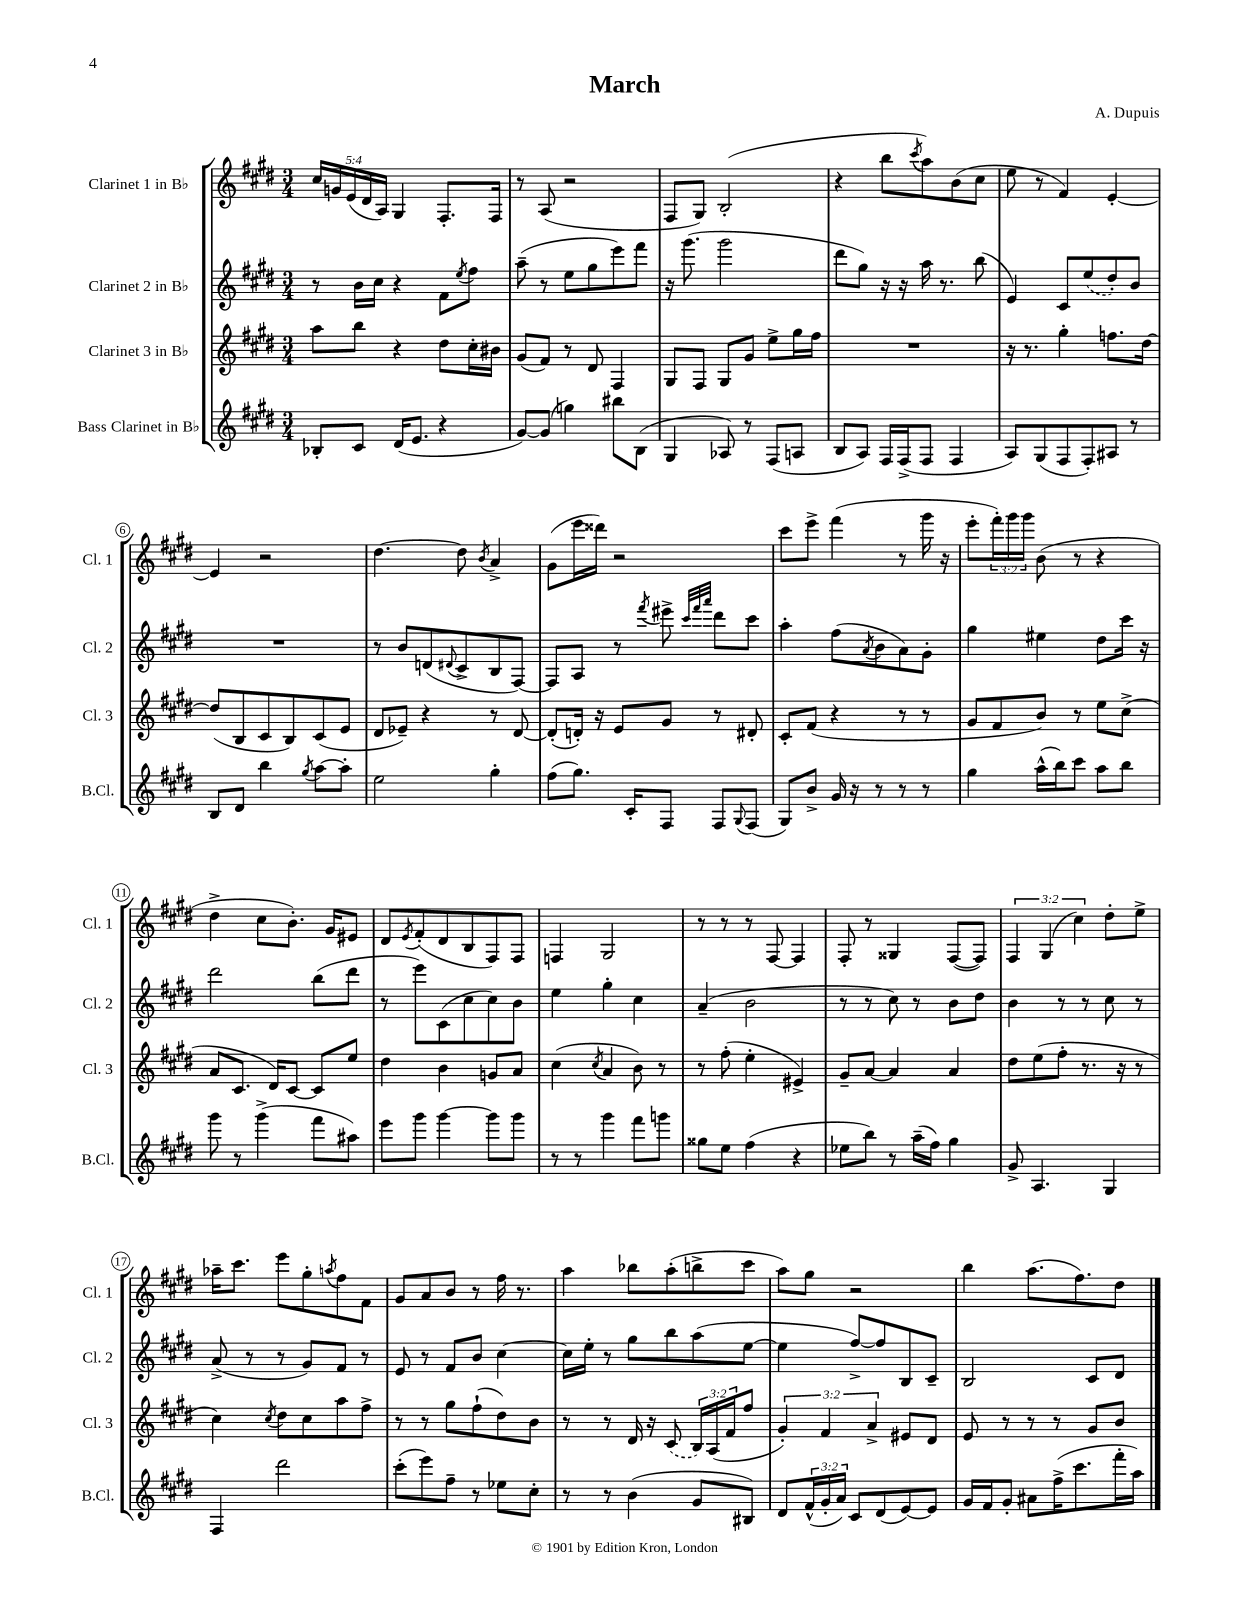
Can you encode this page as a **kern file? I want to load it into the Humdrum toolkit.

**kern	**kern	**kern	**kern
*part4	*part3	*part2	*part1
*staff4	*staff3	*staff2	*staff1
*I"Bass Clarinet in B♭	*I"Clarinet 3 in B♭	*I"Clarinet 2 in B♭	*I"Clarinet 1 in B♭
*I'B.Cl.	*I'Cl. 3	*I'Cl. 2	*I'Cl. 1
*clefG2	*clefG2	*clefG2	*clefG2
*k[f#c#g#d#]	*k[f#c#g#d#]	*k[f#c#g#d#]	*k[f#c#g#d#]
*M3/4	*M3/4	*M3/4	*M3/4
=1	=1	=1	=1
8B-X'/L	8aa\L	8r	20cc#/LL
.	.	.	20gn/
.	.	.	(20e/
8c#/J	8bb\J	16b\LL	.
.	.	.	20d#/
.	.	16cc#\JJ	.
.	.	.	20A/JJ)
(16d#/KL	4r	4r	4G#/
8.e/J	.	.	.
4r	8dd#\L	8f#\L	8.F#'/L
.	.	8qee/	.
.	16cc#'\L	8ff#\J	.
.	16b#X\JJ	.	16F#/Jk
=2	=2	=2	=2
[8g#/L)	(8g#/L	(8aa~\	8r
(8g#/J]	8f#/J)	8r	(8A/
4ggn\)	8r	8ee\L	2r
.	8d#/	8gg#\	.
8bb#X\L	4F#/	8eee\)	.
(8B\J	.	8fff#\J	.
=3	=3	=3	=3
4G#/	8G#/L	16r	8F#/L
.	.	(8.ggg#\	.
.	8F#/J	.	8G#/J)
8A-X/)	8G#/L	2ggg#\	(2B'/
8r	8g#/J	.	.
(8F#/L	8ee^\L	.	.
8An/J	16gg#\L	.	.
.	16ff#\JJ	.	.
=4	=4	=4	=4
8B/L	2.r	8ddd#\L	4r
8A/J)	.	8gg#\J)	.
16F#/LL	.	16r	8bb\L
(16F#^/J	.	16r	.
.	.	.	8qccc#/
8F#/J	.	16aa\	8aa\)
.	.	8.r	.
4F#/	.	.	(8b\
.	.	(8bb\	8cc#\J
=5	=5	=5	=5
8A/L)	16r	4e/)	8ee\
.	8.r	.	.
(8G#/	.	.	8r
8F#/	4gg#'\	8c#/L	4f#/)
8F#'/)	.	(8ee/	.
8A#X/J	8.ffn\L	8dd#'/)	[4e'/
8r	.	8b/J	.
.	[16dd#\Jk	.	.
!!LO:LB:g=z
=6	=6	=6	=6
8B/L	(8dd#/L]	2.r	4e/]
8d#/J	8B/	.	.
4bb\	8c#/	.	2r
.	8B/)	.	.
8qgg#/	.	.	.
[8aa\L	(8c#/	.	.
8aa'\J]	8e/J	.	.
=7	=7	=7	=7
2ee\	8d#/L	8r	[4.dd#\
.	8e-X~/J)	8b/L	.
.	4r	(8dn/	.
.	.	8qqd#X/	.
.	.	8c#^/	8dd#\]
.	.	.	8qb/
4gg#'\	8r	8B/	4a^/
.	[8d#/	[8F#/J)	.
=8	=8	=8	=8
(8ff#\L	(8d#'/L]	8F#/L]	(8g#\L
8.gg#\J)	16dn'/Jk)	8A/J	16eee\L
.	16r	.	16ddd##X\JJ)
.	8e/L	8r	2r
16c#'/KL	.	.	.
.	.	8qfff#/	.
8F#/J	8g#/J	8eee#X^\	.
.	.	32qqccc#/LLL	.
.	.	32qqfff#/	.
.	.	32qqaaa/JJJ	.
8F#/L	8r	8ddd#\L	.
8qqG#/	.	.	.
(8F#/J	8d#X'/	8ccc#\J	.
=9	=9	=9	=9
8G#/L)	8c#'/L	4aa'\	8ccc#\L
8b^/J	(8f#/J	.	8eee^\J
16g#/	4r	(8ff#\L	(4fff#\
16r	.	.	.
.	.	8qa/	.
8r	.	8b\	.
8r	8r	8a\)	8r
8r	8r	8g#'\J	16ggg#\
.	.	.	16r
=10	=10	=10	=10
4gg#\	8g#/L	4gg#\	8eee'\L
.	8f#/	.	24fff#'\L)
.	.	.	24ggg#\
.	.	.	24ggg#\JJ
(16aa^^\LL	8b/J)	4ee#X\	(8b\
16bb\J)	.	.	.
8ccc#\J	8r	.	8r
8aa\L	8ee\L	8dd#\L	4r
8bb\J	(8cc#^\J	16ccc#\Jk	.
.	.	16r	.
!!LO:LB:g=z
=11	=11	=11	=11
8ggg#\	8a/L	2ddd#\	4dd#^\
8r	8.c#/J	.	.
(4ggg#^\	.	.	8cc#\L
.	16d#/KL)	.	.
.	[8c#/J	.	8.b'\J)
8fff#\L	8c#/L]	(8bb\L	.
.	.	.	16g#/KL
8aa#X\J)	8ee/J	8ddd#\J	8e#X/J
=12	=12	=12	=12
8eee\L	4dd#\	8r	8d#/L
.	.	.	8qe/
8ggg#\J	.	8eee\L)	(8f#'/
[4ggg#\	4b\	(8c#\	8d#/
.	.	8cc#\	8B/
8ggg#\L]	8gn/L	8cc#\)	8F#/)
8ggg#\J	8a/J	8b\J	8F#/J
=13	=13	=13	=13
8r	(4cc#\	4ee\	4Fn/
8r	.	.	.
.	8qcc#/	.	.
4ggg#\	4a/	4gg#'\	2G#/
8fff#\L	8b\)	4cc#\	.
8gggn\J	8r	.	.
=14	=14	=14	=14
8gg##X\L	8r	(4a~/	8r
8ee\J	(8ff#'\	.	8r
(4ff#\	4ee'\	2b\	8r
.	.	.	[8F#/
4r	4e#X^/)	.	4F#/]
=15	=15	=15	=15
8ee-X\L	8g#~/L	8r	8F#'/
8bb\J)	[8a/J	8r	8r
8r	4a/]	8cc#\)	4G##X/
(16aa~\LL	.	8r	.
16ff#\JJ)	.	.	.
4gg#\	4a/	8b\L	([8F#/L
.	.	8dd#\J	8F#/J])
=16	=16	=16	=16
8g#^/	8dd#\L	4b\	6F#/
4.A/	(8ee\	.	.
.	.	.	(6G#/
.	8ff#'\J	8r	.
.	.	.	6cc#\)
.	8.r	8r	.
4G#/	.	8cc#\	8dd#'\L
.	16r	.	.
.	8r	8r	8ee^\J
!!LO:LB:g=z
=17	=17	=17	=17
4F#/	4cc#\)	(8a^/	16aa-X~\KL
.	.	.	8.ccc#\J
.	.	8r	.
.	8qcc#/	.	.
2ddd#\	8dd#\L	8r	8eee\L
.	8cc#\	8g#/L)	8gg#'\
.	.	.	8qaan/
.	8aa\	8f#/J	8ff#\
.	8ff#^\J	8r	8f#\J
=18	=18	=18	=18
(8ccc#'\L	8r	8e/	8g#/L
8eee\)	8r	8r	8a/
8ff#~\J	8gg#\L	8f#/L	8b/J
8r	(8ff#`\	8b/J	8r
8ee-X\L	8dd#\)	[4cc#\	16ff#\
.	.	.	8.r
8cc#'\J	8b\J	.	.
=19	=19	=19	=19
8r	8r	16cc#\LL]	4aa\
.	.	16ee'\JJ	.
8r	8r	8r	.
(4b\	16d#/	8gg#\L	8bb-X\L
.	16r	.	.
.	(8c#/	8bb\	(8aa'\
8g#/L	24B/LL)	(8aa\	8bbn^\
.	(24A/	.	.
.	24f#/J	.	.
8B#X/J)	8ff#/J	[8ee\J	8ccc#\J
=20	=20	=20	=20
8d#/L	6g#'/)	4ee\]	8aa\L)
(24f#^^/L	.	.	8gg#\J
24g#'/	6f#/	.	.
24a/JJ)	.	.	.
8c#/L	.	[8ff#^/L)	2r
.	6a^/	.	.
(8d#/	.	8ff#/]	.
[8e/)	8e#X/L	8B/	.
8e/J]	8d#/J	8c#~/J	.
=21	=21	=21	=21
16g#/LL	8e/	2B/	4bb\
16f#/J	.	.	.
8g#'/J	8r	.	.
8a#X\L	8r	.	(8.aa\L
(16ff#^\K	8r	.	.
8.ccc#\	.	.	8.ff#\)
.	8g#/L	8c#/L	.
16fff#'\L	8b/J	8d#/J	8dd#\J
16aa\JJ)	.	.	.
==	==	==	==
*-	*-	*-	*-
